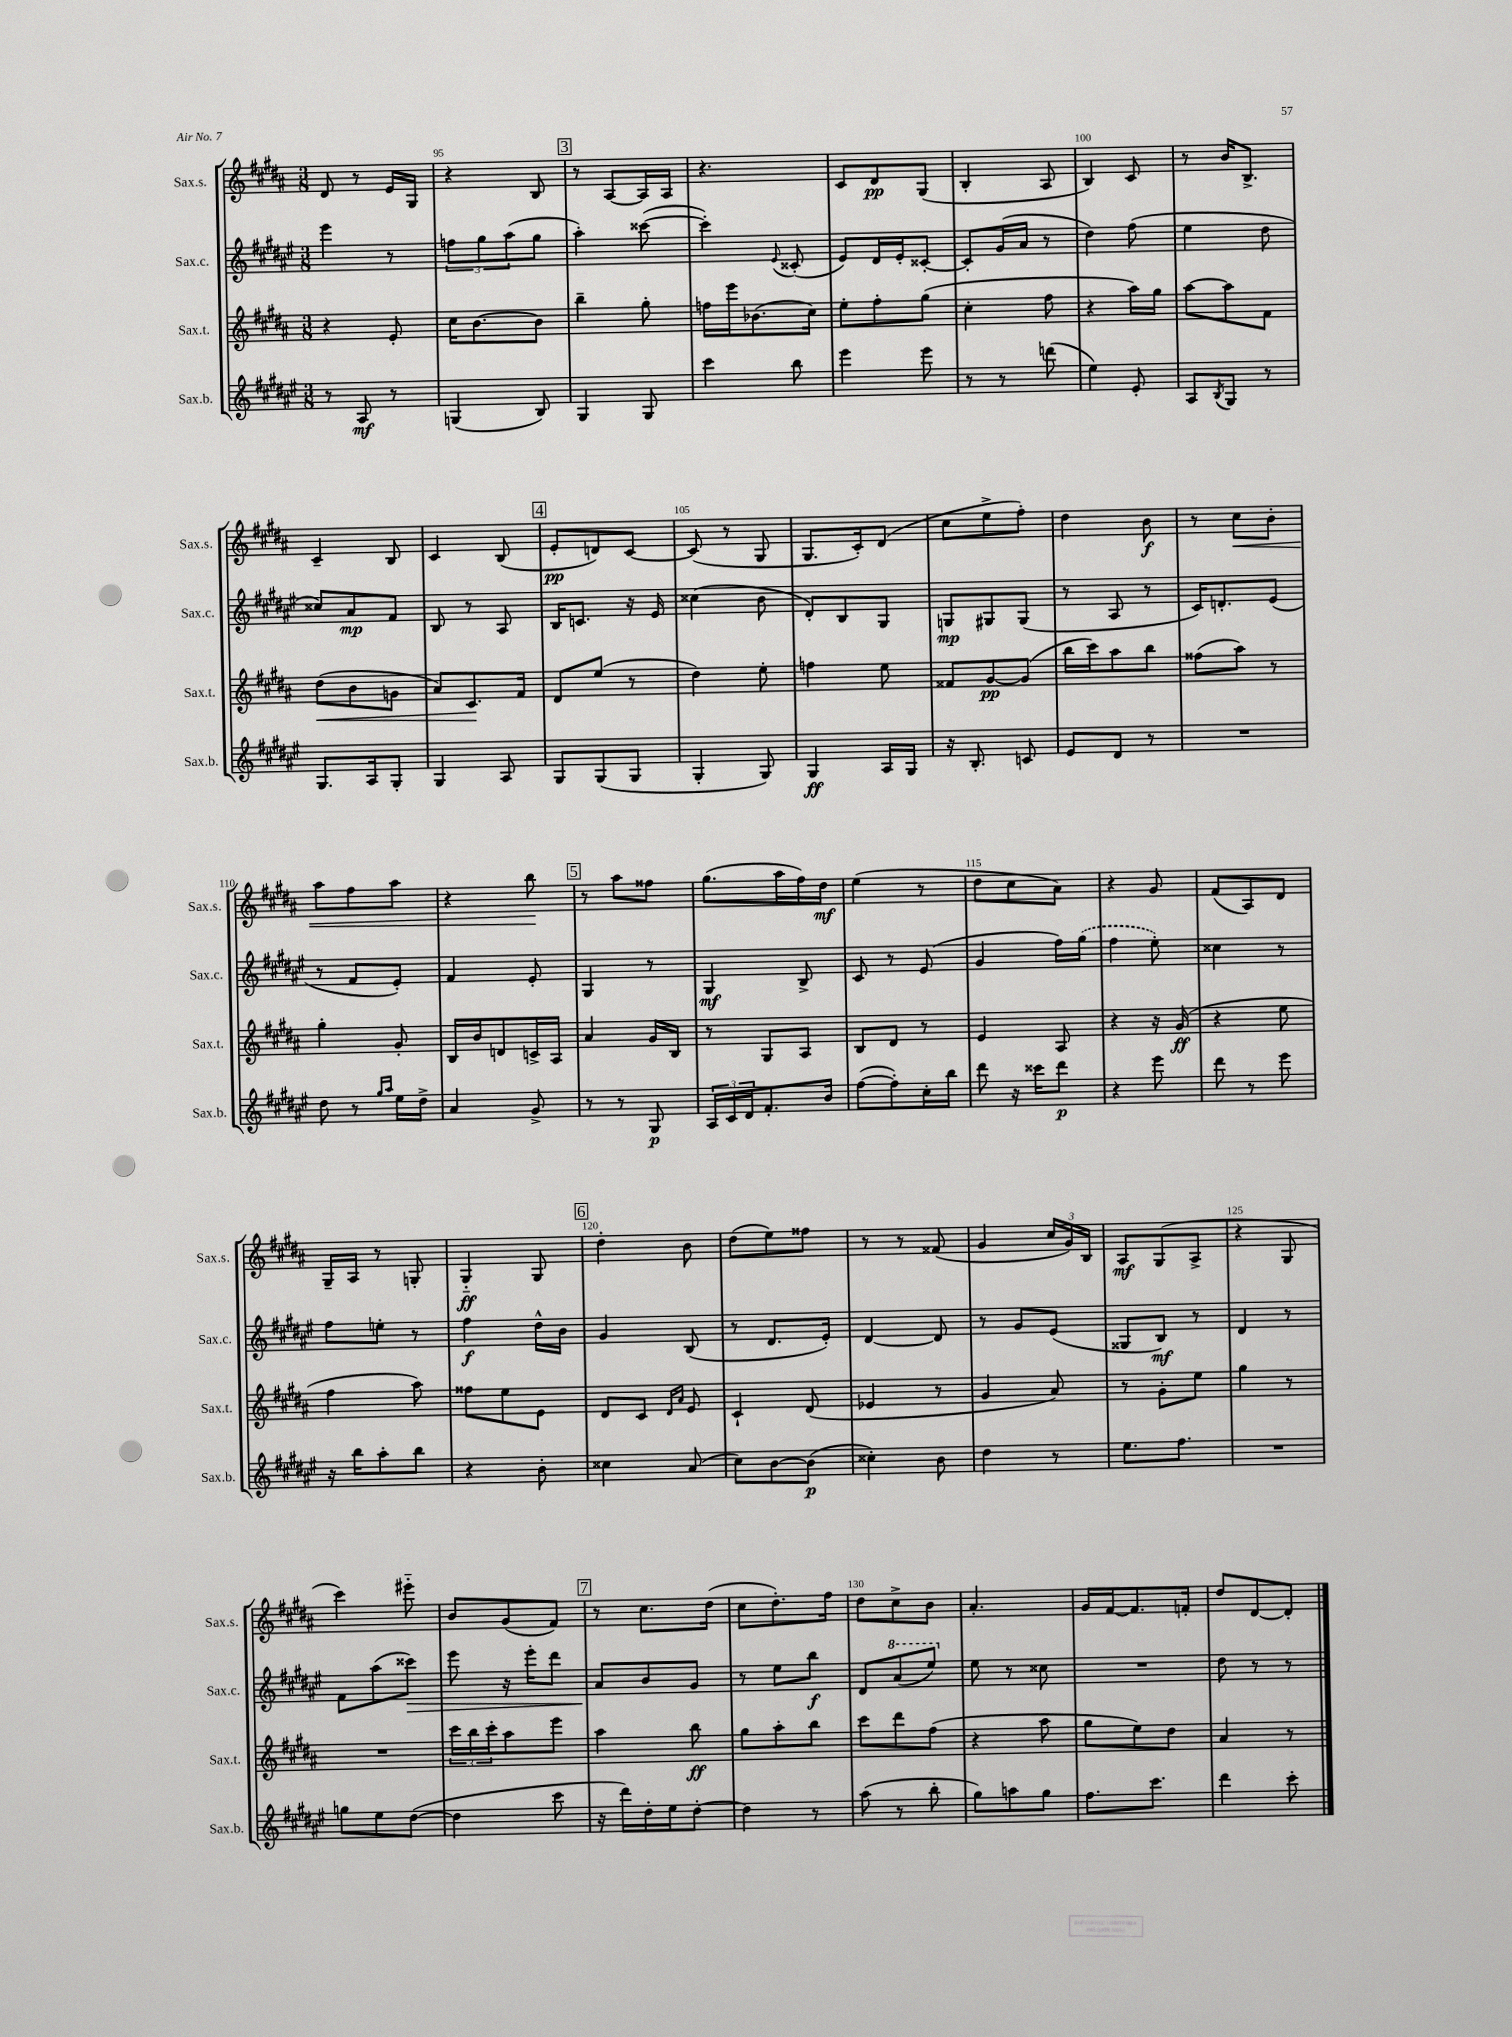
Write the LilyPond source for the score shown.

<<
\new StaffGroup <<
\new Staff = "s0" \with { instrumentName = "Sax.s." shortInstrumentName = "Sax.s." } {
    \clef treble \key b \major \numericTimeSignature \time 3/8
    dis'8 r8 e'16 gis16 |
    r4 b8 |
    \mark \markup { \box "3" } r8 ais8~ ais16 ais16 |
    r4. |
    cis'8 dis'8\pp gis8( |
    b4-. ais8 |
    b4) cis'8 |
    r8 b'16 b8.-> |
    cis'4-- b8 |
    cis'4 b8( |
    \mark \markup { \box "4" } e'8-.\pp d'8) cis'8~ |
    cis'8( r8 gis8 |
    gis8. cis'16-.) dis'8( |
    cis''8 e''8-> fis''8-.) |
    dis''4 b'8\f |
    r8 cis''8\< b'8-. |
    ais''8 fis''8 ais''8 |
    r4 b''8\! |
    \mark \markup { \box "5" } r8 ais''8 fisis''8 |
    gis''8.( ais''16 fis''16) dis''16\mf |
    e''4( r8 |
    dis''8 cis''8 ais'8) |
    r4 gis'8 |
    fis'8( ais8) dis'8 |
    gis16-- ais16 r8 g8-. |
    gis4-_\ff gis8 |
    \mark \markup { \box "6" } dis''4-. b'8 |
    dis''8( e''8) fisis''8 |
    r8 r8 fisis'8( |
    gis'4 \tuplet 3/2 { cis''16 gis'16) b16 } |
    ais8\mf gis8( ais8-> |
    r4 gis8 |
    cis'''4) eis'''8-_ |
    b'8 gis'8( fis'8) |
    \mark \markup { \box "7" } r8 cis''8. dis''16( |
    cis''8 dis''8.-.) fis''16 |
    dis''8 cis''8-> b'8 |
    ais'4.-. |
    gis'16 fis'16~ fis'8. f'16-. |
    dis''8 dis'8~ dis'8-. \bar "|." |
}
\new Staff = "s1" \with { instrumentName = "Sax.c." shortInstrumentName = "Sax.c." } {
    \clef treble \key fis \major \numericTimeSignature \time 3/8
    eis'''4 r8 |
    \tuplet 3/2 { f''8 gis''8 ais''8( } gis''8 |
    \mark \markup { \box "3" } ais''4-.) cisis'''8~( |
    cisis'''4-.) \appoggiatura { eis'8 } cisis'8-.( |
    eis'8) dis'16 eis'16-. cisis'8~-. |
    cisis'8-. gis'16( ais'16 r8 |
    dis''4) fis''8( |
    eis''4 dis''8 |
    cisis''8) ais'8\mp fis'8 |
    b8 r8 ais8 |
    \mark \markup { \box "4" } b16 c'8. r16 eis'16 |
    cisis''4( b'8 |
    dis'8-.) b8 gis8 |
    g8\mp gis8 gis8( |
    r8 ais8 r8 |
    cis'16) d'8.-. eis'8( |
    r8 fis'8 eis'8-.) |
    fis'4 eis'8-. |
    \mark \markup { \box "5" } gis4 r8 |
    gis4\mf b8-> |
    cis'8 r8 eis'8( |
    gis'4 fis''16) \once \slurDashed gis''16( |
    fis''4 eis''8-.) |
    cisis''4 r8 |
    fis''8 e''8-. r8 |
    fis''4\f dis''16-^ b'16 |
    \mark \markup { \box "6" } gis'4 b8( |
    r8 dis'8. eis'16-.) |
    dis'4~ dis'8 |
    r8 gis'8 eis'8( |
    gisis8 b8\mf) r8 |
    dis'4 r8 |
    fis'8 ais''8( cisis'''8\>) |
    eis'''8 r16 eis'''16-. dis'''8 |
    \mark \markup { \box "7" } ais'8\! b'8 gis'8 |
    r8 eis''8 b''8\f |
    dis'8 \ottava #1 ais''8( eis'''8) \ottava #0 |
    eis''8 r8 cisis''8 |
    R4. |
    dis''8 r8 r8 \bar "|." |
}
\new Staff = "s2" \with { instrumentName = "Sax.t." shortInstrumentName = "Sax.t." } {
    \clef treble \key b \major \numericTimeSignature \time 3/8
    r4 e'8-. |
    cis''16 b'8.~ b'8 |
    \mark \markup { \box "3" } b''4-- gis''8-. |
    f''16 e'''16 bes'8.( cis''16) |
    e''8-. fis''8-. gis''8( |
    cis''4-. fis''8 |
    r4 ais''16) gis''16 |
    ais''8~ ais''8 fis'8 |
    dis''8\<( b'8 g'8 |
    ais'8) cis'8.\! fis'16 |
    \mark \markup { \box "4" } dis'8 e''8( r8 |
    dis''4) e''8-. |
    f''4 e''8 |
    fisis'8 gis'8~\pp gis'8( |
    b''16 cis'''16) ais''8 b''8 |
    fisis''8( ais''8) r8 |
    gis''4-. gis'8-. |
    b16 b'16 d'8 c'16-> ais16 |
    \mark \markup { \box "5" } ais'4 gis'16 b16 |
    r8 gis8 ais8 |
    b8 dis'8 r8 |
    e'4 ais8 |
    r4 r16 gis'16\ff( |
    r4 e''8 |
    fis''4 ais''8) |
    fisis''8 e''8 e'8 |
    \mark \markup { \box "6" } dis'8 cis'8 \grace { dis'16 ais'16 } e'8 |
    cis'4-! dis'8( |
    ees'4 r8 |
    gis'4 ais'8) |
    r8 gis'8-. e''8 |
    gis''4 r8 |
    R4. |
    \tuplet 3/2 { cis'''16 b''16 cis'''16-. } ais''8 e'''8 |
    \mark \markup { \box "7" } ais''4 b''8\ff |
    gis''8 ais''8-. b''8 |
    cis'''8 dis'''8 fis''8( |
    r4 ais''8 |
    gis''8 e''8) dis''8 |
    ais'4 r8 \bar "|." |
}
\new Staff = "s3" \with { instrumentName = "Sax.b." shortInstrumentName = "Sax.b." } {
    \clef treble \key fis \major \numericTimeSignature \time 3/8
    r8 ais8\mf r8 |
    g4( b8) |
    \mark \markup { \box "3" } gis4 gis8 |
    cis'''4 b''8 |
    eis'''4 eis'''8 |
    r8 r8 d'''8( |
    eis''4) eis'8-. |
    ais8 \acciaccatura { b8 } gis8 r8 |
    gis8. ais16 gis8-. |
    gis4 ais8 |
    \mark \markup { \box "4" } gis8 gis8( gis8 |
    gis4-. gis8) |
    gis4\ff ais16 gis16 |
    r16 b8.-. c'8 |
    eis'8 dis'8 r8 |
    R4. |
    dis''8 r8 \grace { gis''16 ais''16 } eis''16 dis''16-> |
    ais'4 gis'8-> |
    \mark \markup { \box "5" } r8 r8 gis8\p |
    \tuplet 3/2 { ais16 cis'16 dis'16 } fis'8.-. b'16 |
    fis''8~( fis''8-.) cis''16-. b''16 |
    dis'''8 r16 cisis'''16 dis'''8\p |
    r4 eis'''8 |
    dis'''8 r8 eis'''8 |
    r16 b''16 ais''8-. b''8 |
    r4 b'8-. |
    \mark \markup { \box "6" } cisis''4 ais'8( |
    cis''8) b'8~ b'8\p( |
    cisis''4-.) b'8 |
    dis''4 r8 |
    eis''8. fis''8. |
    R4. |
    g''8 eis''8 dis''8~( |
    dis''4 cis'''8 |
    \mark \markup { \box "7" } r16 dis'''16) dis''16-. eis''16 dis''8~-. |
    dis''4 r8 |
    ais''8( r8 b''8-. |
    gis''8) a''8 gis''8 |
    fis''8. cis'''8. |
    dis'''4 cis'''8-. \bar "|." |
}
>>
>>
\layout { \context { \Score currentBarNumber = #94 \override BarNumber.break-visibility = ##(#f #t #t) barNumberVisibility = #(every-nth-bar-number-visible 5) } }
